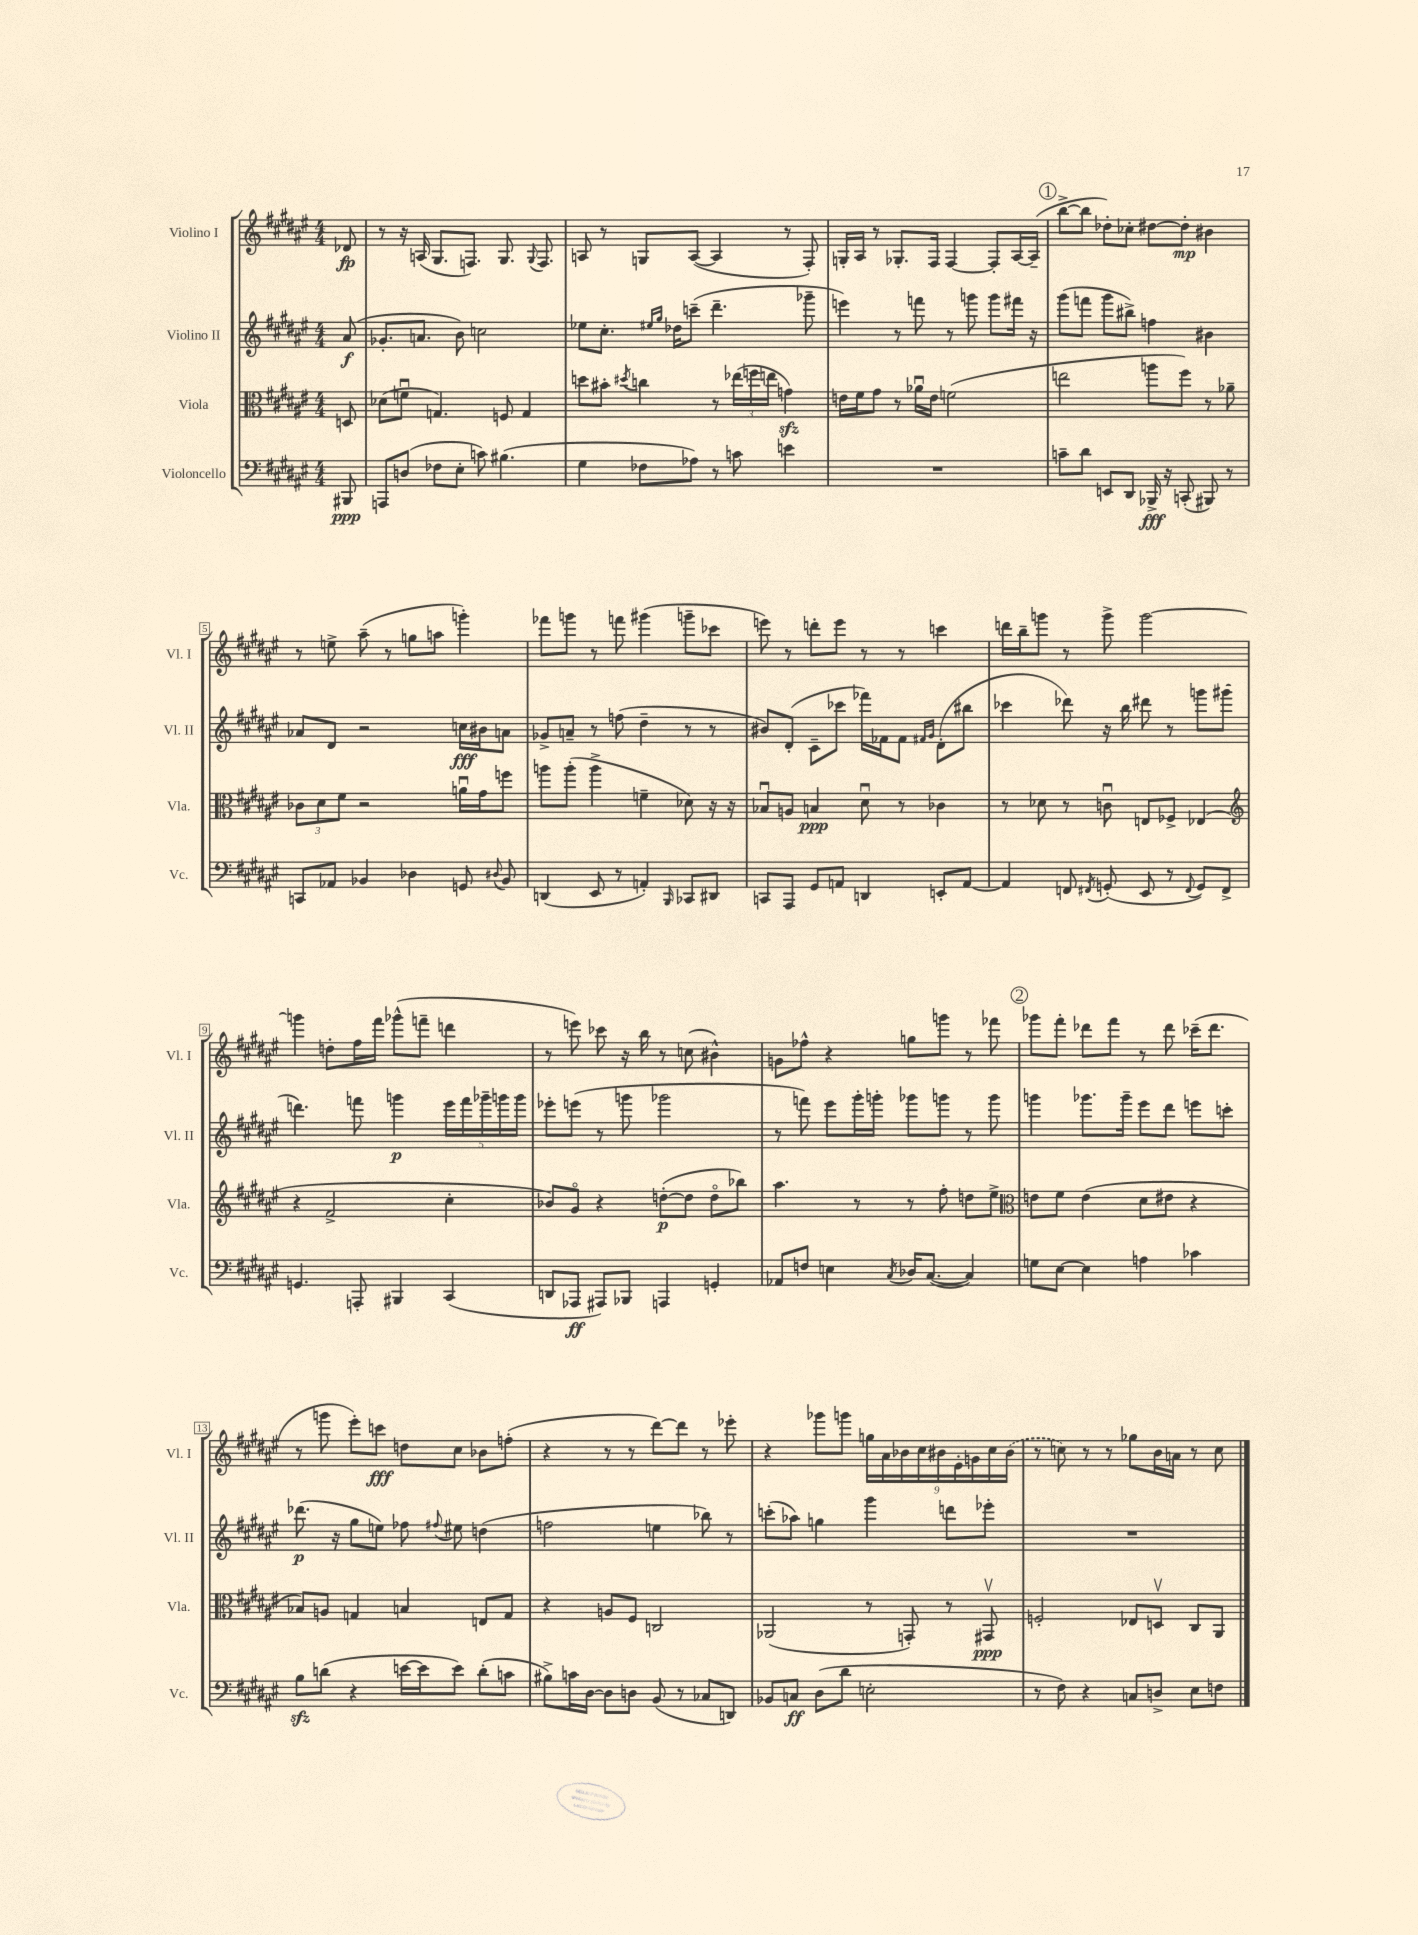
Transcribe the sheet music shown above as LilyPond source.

<<
\new StaffGroup <<
\new Staff = "s0" \with { instrumentName = "Violino I" shortInstrumentName = "Vl. I" } {
    \clef treble \key fis \major \numericTimeSignature \time 4/4 \partial 8
    \autoBeamOff des'8\fp |
    r8 r16 a16( gis8.[ f8.]) gis8. \appoggiatura { gis8 } f8. |
    a8 r8 g8[ a8]~( a4 r8 fis8-.) |
    g16[-. ais16] r8 ges8.[-. fis16] fis4~ fis8[-. ais16~ ais16]--( |
    \mark \markup { \circle "1" } b''8[~-> b''8] des''8[-.) ces''8]-. dis''8[~ dis''8]-.\mp bis'4 |
    r8 e''8-> ais''8--( r8 g''8[ a''8] g'''4-.) |
    fes'''8[ g'''8] r8 f'''8 gis'''4( g'''8[-- ces'''8] |
    e'''8) r8 d'''8[-. e'''8] r8 r8 c'''4 |
    d'''16[ b''16-- g'''8] r8 g'''8-> g'''2~ |
    g'''4 d''8[-. fis''16 fis'''16] ges'''8[-^( f'''8]-- d'''4 |
    r8 e'''8) ces'''8 r16 b''16 r8 c''8( bis'4-^) |
    g'8[ fes''8]-^ r4 g''8[ g'''8] r8 fes'''8 |
    \mark \markup { \circle "2" } ges'''8[ fis'''8]-. des'''8[ fis'''8] r8 des'''8 ces'''16[--( des'''8.] |
    r8 g'''8 eis'''8[-.) c'''8]\fff d''8[ cis''8] bes'8[ f''8]-.( |
    r4 r8 r8 dis'''8[~) dis'''8] r8 ees'''8-. |
    r4 ges'''8[ g'''8] \tuplet 9/8 { g''16[ ais'16 bes'16 cis''16 bis'16 eis'16-. g'16 cis''16 \once \slurDashed bis'16]( } |
    r8 c''8) r8 r8 ges''8[ b'16 a'16] r8 c''8 \bar "|." |
}
\new Staff = "s1" \with { instrumentName = "Violino II" shortInstrumentName = "Vl. II" } {
    \clef treble \key fis \major \numericTimeSignature \time 4/4 \partial 8
    \autoBeamOff ais'8\f( |
    ges'8.[-. a'8.] b'8) c''2 |
    ees''8[ cis''8.]-. \grace { eis''16[ gis''16] } des''16[ c'''8]--( dis'''4.-- ges'''8-- |
    e'''4) r8 f'''8 r8 g'''8 g'''8[ fis'''16] r16 |
    \mark \markup { \circle "1" } gis'''8[( f'''8] gis'''8[ bis''8]->) f''4 bis'4 |
    aes'8[ dis'8] r2 c''16[\fff bis'16 a'8] |
    ges'8[-> a'8]-- r8 f''8( dis''4-- r8 r8 |
    bis'8[) dis'8]-.( cis'8[-- ces'''8] fes'''16[) fes'16 fes'8] \grace { fis'16[ gis'16] } dis'8[-.( bis''8] |
    ces'''4 des'''8) r16 b''16 dis'''8 r8 g'''8[ gis'''8]( |
    d'''4.) f'''8 g'''4\p \tuplet 5/4 { eis'''16[ f'''16 ges'''16-- g'''16 g'''16] } |
    ees'''8[-. e'''8]( r8 g'''8 ges'''2 |
    r8 f'''8) eis'''8[ gis'''16-. g'''16]-. ges'''8[ g'''8] r8 g'''8 |
    \mark \markup { \circle "2" } g'''4 ges'''8.[ ges'''16]-- eis'''8[ dis'''8] e'''8[ c'''8]-. |
    des'''8.\p( r16 gis''8[ e''8]) fes''8 \appoggiatura { fis''8 } eis''8 d''4( |
    f''2 e''4 bes''8) r8 |
    c'''8[-.( aes''8]) g''4 gis'''4 d'''8[ ees'''8]-. |
    R1 \bar "|." |
}
\new Staff = "s2" \with { instrumentName = "Viola" shortInstrumentName = "Vla." } {
    \clef alto \key fis \major \numericTimeSignature \time 4/4 \partial 8
    \autoBeamOff d8 |
    des'8[( f'8]\downbow g4.) f8 g4 |
    d''8[ bis'8]-. \acciaccatura { dis''8 } c''4 r8 \tuplet 3/2 { ees''16[( f''16 e''16] } g'4\sfz) |
    e'16[ fis'16 gis'8] r8 aes'16[\downbow e'16] f'2( |
    \mark \markup { \circle "1" } e''2 a''8[ fis''8]) r8 aes'8-- |
    \tuplet 3/2 { ces'8[ dis'8 fis'8] } r2 a'16[\downbow gis'16 f''8] |
    a''8[ a''8]-.( a''4-> f'4-- des'8) r16 r16 |
    bes8[\downbow a8] b4\ppp dis'8\downbow r8 ces'4 |
    r8 des'8 r8 c'8\downbow e8[ fes8]-> ees4( |
    \clef treble r4 fis'2-> cis''4-. |
    bes'8[) gis'8]\flageolet r4 d''8[~-.\p( d''8] d''8[\flageolet bes''8]) |
    ais''4. r8 r8 fis''8-. d''8[ eis''8]-> |
    \mark \markup { \circle "2" } \clef alto e'8[ fis'8] e'4( dis'8[ eis'8] r4 |
    bes8[) a8] g4 b4 e8[ g8] |
    r4 a8[ fis8] c2 |
    aes,2( r8 g,8-.) r8 gis,8\upbow\ppp |
    f2-. ees8[ d8]\upbow cis8[ ais,8] \bar "|." |
}
\new Staff = "s3" \with { instrumentName = "Violoncello" shortInstrumentName = "Vc." } {
    \clef bass \key fis \major \numericTimeSignature \time 4/4 \partial 8
    \autoBeamOff bis,,8\ppp |
    a,,8[ d8]( fes8[ eis8]-. c'8) bis4.( |
    gis4 fes8[ aes8]) r8 c'8 e'4 |
    R1 |
    \mark \markup { \circle "1" } c'8[-- dis'8] e,8[ dis,8] bes,,16->\fff r16 c,8-.( bis,,8) r8 |
    c,8[ aes,8] bes,4 des4 g,8 \appoggiatura { dis8 } bes,8 |
    d,4( eis,8 r8 a,4-.) \grace { b,,16 } ces,8[ dis,8] |
    c,8[ ais,,8] gis,8[ a,8] d,4 e,8[-. a,8]~ |
    a,4 f,8 \acciaccatura { fis,8 } g,8-.( eis,8 r8 \appoggiatura { fis,8 } g,8[) fis,8]-> |
    g,4. a,,8-. bis,,4 cis,4( |
    d,8[ aes,,8]\ff ais,,8[) bes,,8] a,,4 g,4-. |
    aes,8[ f8] e4 \acciaccatura { cis8 } des16[ cis8.]~( cis4) |
    \mark \markup { \circle "2" } g8[ eis8]~ eis4 a4 ces'4 |
    b8[\sfz d'8]( r4 e'16[~ e'16 e'8]) d'8[-.( c'8] |
    bis8[->) c'16 dis16]~ dis8[ d8] b,8( r8 ces8[ d,8]) |
    bes,8[ c8]\ff dis8[( dis'8] e2-. |
    r8 fis8) r4 c8[ d8]-> eis8[ f8] \bar "|." |
}
>>
>>
\layout { \context { \Score \override BarNumber.stencil = #(make-stencil-boxer 0.1 0.3 ly:text-interface::print) } }
